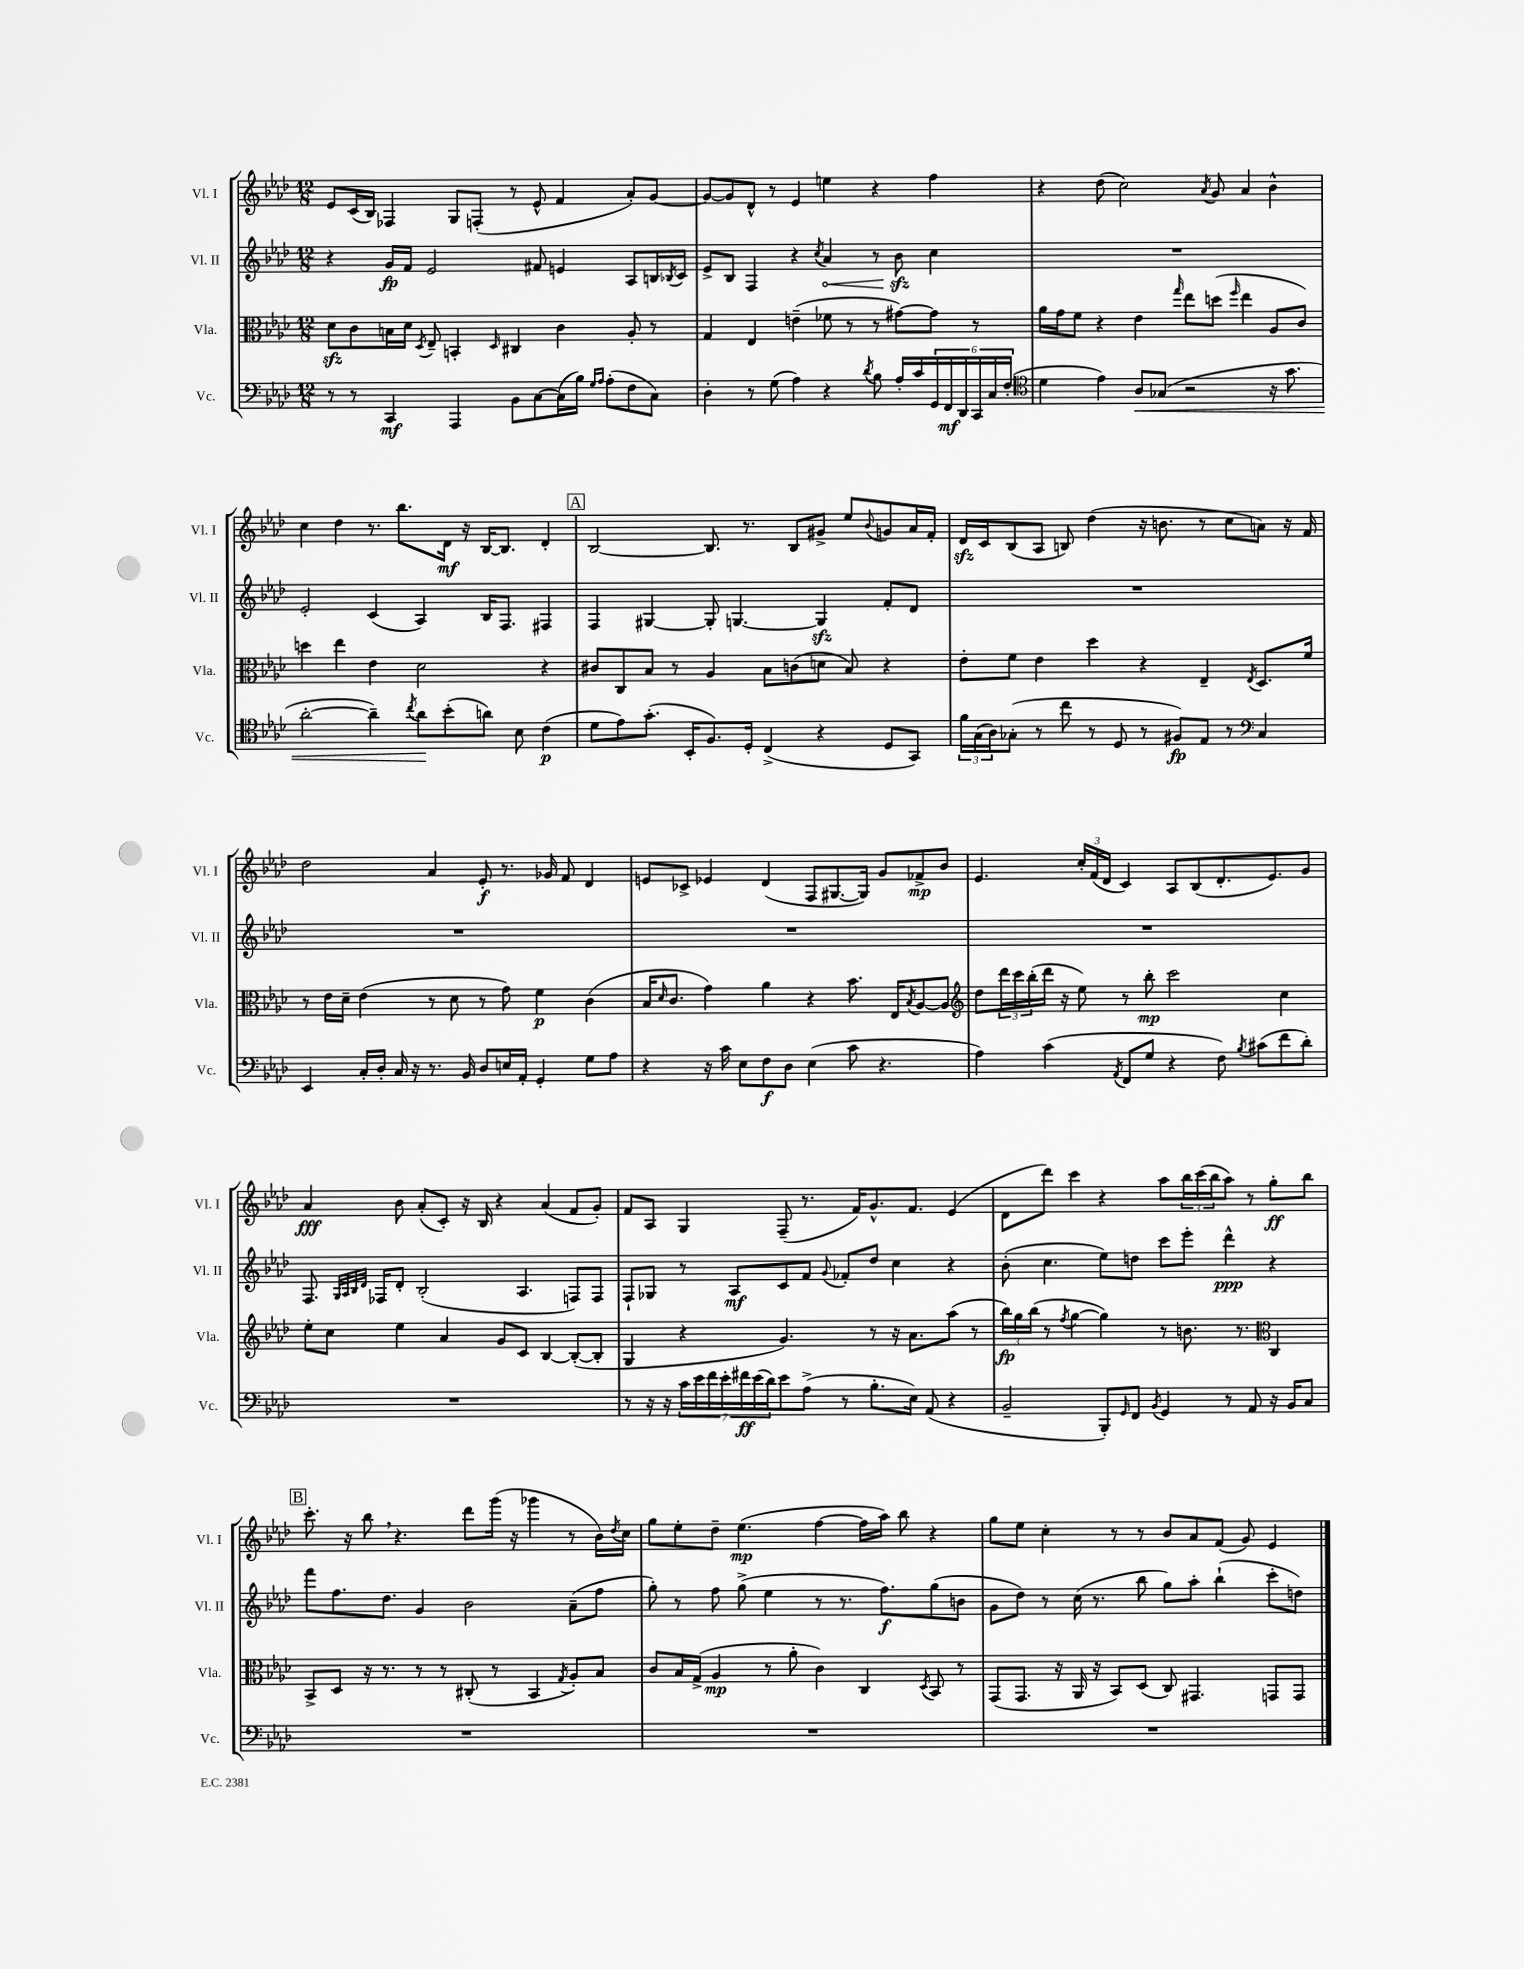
<<
\new StaffGroup <<
\new Staff = "s0" \with { instrumentName = "Vl. I" shortInstrumentName = "Vl. I" } {
    \clef treble \key aes \major \numericTimeSignature \time 12/8
    ees'8 c'16( bes16) fes4 g8 f8-.( r8 ees'8-^ f'4 aes'8-.) g'8~ |
    g'8~ g'8 des'8-^ r8 ees'4 e''4 r4 f''4 |
    r4 des''8( c''2) \acciaccatura { aes'8 } g'8 aes'4 bes'4-^ |
    c''4 des''4 r8. bes''8. des'16\mf r16 bes16~ bes8. des'4-. |
    \mark \markup { \box "A" } bes2~ bes8. r8. bes8 gis'8-> ees''8 \appoggiatura { bes'8 } g'8 aes'16 f'16-. |
    des'16\sfz c'16 bes8( aes8 b8) des''4( r16 b'8. r8 c''8 a'8) r16 f'16 |
    des''2 aes'4 ees'8-.\f r8. ges'16 f'8 des'4 |
    e'8 ces'8-> ees'4 des'4( f8 gis8.~ gis16) g'8 fes'8->\mp bes'8 |
    ees'4. \tuplet 3/2 { c''16-. f'16( des'16 } c'4) aes8 bes8( des'8.-. ees'8.) g'8 |
    aes'4\fff bes'8 aes'8-.( c'8-.) r16 bes16 r4 aes'4( f'8 g'8-.) |
    f'8 aes8 g4 f8--( r8. f'16) g'8.-^ f'8. ees'4( |
    des'8 des'''8) c'''4 r4 aes''8 \tuplet 3/2 { bes''16 c'''16( bes''16 } aes''8) r8 g''8-.\ff bes''8 |
    \mark \markup { \box "B" } c'''8.-. r16 bes''8 \breathe r4. des'''8 g'''16( r16 ges'''4 r8 bes'16) \acciaccatura { des''8 } c''16 |
    g''8 ees''8-. des''8-- ees''4.\mp( f''4~ f''16 aes''16) bes''8 r4 |
    g''8 ees''8 c''4-. r8 r8 bes'8 aes'8 f'8( g'8) ees'4 \bar "|." |
}
\new Staff = "s1" \with { instrumentName = "Vl. II" shortInstrumentName = "Vl. II" } {
    \clef treble \key aes \major \numericTimeSignature \time 12/8
    r4 g'16\fp f'16 ees'2 fis'8 e'4 aes8 b16 \acciaccatura { bes8 } c'16 |
    ees'8-> bes8 f4 r4 \acciaccatura { c''8 } \once \override Hairpin.circled-tip = ##t aes'4\< r8 bes'8\sfz\! c''4 |
    R1. |
    ees'2-. c'4( aes4) bes16 f8. fis4 |
    \mark \markup { \box "A" } f4 gis4~ gis8-. g4.~ g4\sfz f'8-. des'8 |
    R1. |
    R1. |
    R1. |
    R1. |
    f8. \grace { g32 aes32 bes32 des'32 } fes16 des'8-. bes2-.( aes4. f8) f8 |
    f8-! ges8 r8 aes8\mf c'8 f'8 \appoggiatura { g'8 } fes'8-. des''8 c''4 r4 |
    bes'8-.( c''4. ees''8) d''8 c'''8 ees'''8-. des'''4-^\ppp r4 |
    \mark \markup { \box "B" } f'''8 f''8. des''8. g'4 bes'2 aes'8--( f''8 |
    g''8-.) r8 f''8 g''8->( ees''4 r8 r8. f''8.\f) g''8( b'8 |
    g'8 des''8) r8 c''16( r8. bes''8 g''8) aes''8-. bes''4-!( c'''8-. d''8) \bar "|." |
}
\new Staff = "s2" \with { instrumentName = "Vla." shortInstrumentName = "Vla." } {
    \clef alto \key aes \major \numericTimeSignature \time 12/8
    des'8\sfz c'8 b16 des'16 \acciaccatura { des8 } ees8-- b,4-. \grace { des16 } cis4 c'4 aes8-. r8 |
    g4 ees4 e'4--( fes'8 r8 r8 gis'8~) gis'8 r8 |
    aes'16 g'16 f'8 r4 ees'4 \grace { g''16 } ees''8 d''8( \grace { f''16 } ees''4 aes8 c'8) |
    d''4 ees''4 ees'4 des'2 r4 |
    \mark \markup { \box "A" } cis'8 c8 bes8 r8 aes4 bes8 c'8( d'8 bes8) r4 |
    ees'8-. f'8 ees'4 des''4 r4 ees4-- \acciaccatura { ees8 } des8. f'16 |
    r8 ees'16 des'16-- ees'4( r8 des'8 r8 g'8) f'4\p c'4( |
    bes16 \grace { des'16 } c'8. g'4) aes'4 r4 bes'8. ees16 \acciaccatura { bes8 } aes8~ aes8 |
    \clef treble des''8 \tuplet 3/2 { des'''16 c'''16 bes''16-.( } des'''16 r16 ees''8) r8 bes''8-.\mp c'''2 c''4 |
    ees''8-. c''8 ees''4 aes'4 g'8 c'8 bes4~ bes8~-.( bes8-. |
    g4 r4 g'4.) r8 r16 aes'8. aes''8( r8 |
    \tuplet 3/2 { bes''16\fp) g''16 bes''16( } r8 \acciaccatura { f''8 } g''4~ g''4) r8 b'8. r8. \clef alto c4 |
    \mark \markup { \box "B" } bes,8-> des8 r16 r8. r8 r8 cis8-.( r8 bes,4 \acciaccatura { g8 } aes8-.) bes8 |
    c'8 bes16 g16->( aes4\mp r8 aes'8-. c'4) c4 \acciaccatura { des8 } bes,8 r8 |
    g,8( g,8. r16 aes,16 r16 bes,8) des8( c8) gis,4. g,8 g,8 \bar "|." |
}
\new Staff = "s3" \with { instrumentName = "Vc." shortInstrumentName = "Vc." } {
    \clef bass \key aes \major \numericTimeSignature \time 12/8
    r8 r8 c,4\mf aes,,4 bes,8 c8~ c16( bes16) \grace { g16 aes16 } aes8-.( f8 c8) |
    des4-. r8 g8( aes4) r4 \acciaccatura { des'8 } bes8 aes16-. c'16 \tuplet 6/4 { g,16 f,16\mf des,16 c,16 c16 f16-.( } |
    \clef tenor des'4 ees'4) aes8\< ges8( r2 r16 g'8. |
    aes'2~-. aes'4--) \acciaccatura { c''8 } aes'8\! bes'8-.( a'8) bes8 c'4\p( |
    \mark \markup { \box "A" } des'8 ees'8) g'8.-.( bes,16-. f8.) des16-. c4->( r4 des8 g,8) |
    \tuplet 3/2 { f'16 g16( aes16) } ges8-.( r8 c''8 r8 des8 r8 fis8\fp) ees8 r8 \clef bass c4 |
    ees,4 c16-. des16-. c16 r16 r8. bes,16 des8 e16 aes,16-. g,4-. g8 aes8 |
    r4 r16 c'16 ees8 f8\f des8 ees4( c'8 r4. |
    aes4) c'4( \acciaccatura { aes,8 } f,8 g8 r4 f8) \acciaccatura { bes8 } cis'8( f'8 des'8-.) |
    R1. |
    r8 r16 r16 \tuplet 7/4 { c'16 ees'16 f'16 ees'16-. fis'16\ff ees'16( des'16) } ees'8 aes8->( r8 bes8.-. ees16) aes,8( r4 |
    bes,2-- bes,,8-.) \grace { g,16 } f,8 \acciaccatura { bes,8 } g,4 r8 aes,8 r16 bes,16 c8 |
    \mark \markup { \box "B" } R1. |
    R1. |
    R1. \bar "|." |
}
>>
>>
\layout { \context { \Score \remove "Bar_number_engraver" } }
